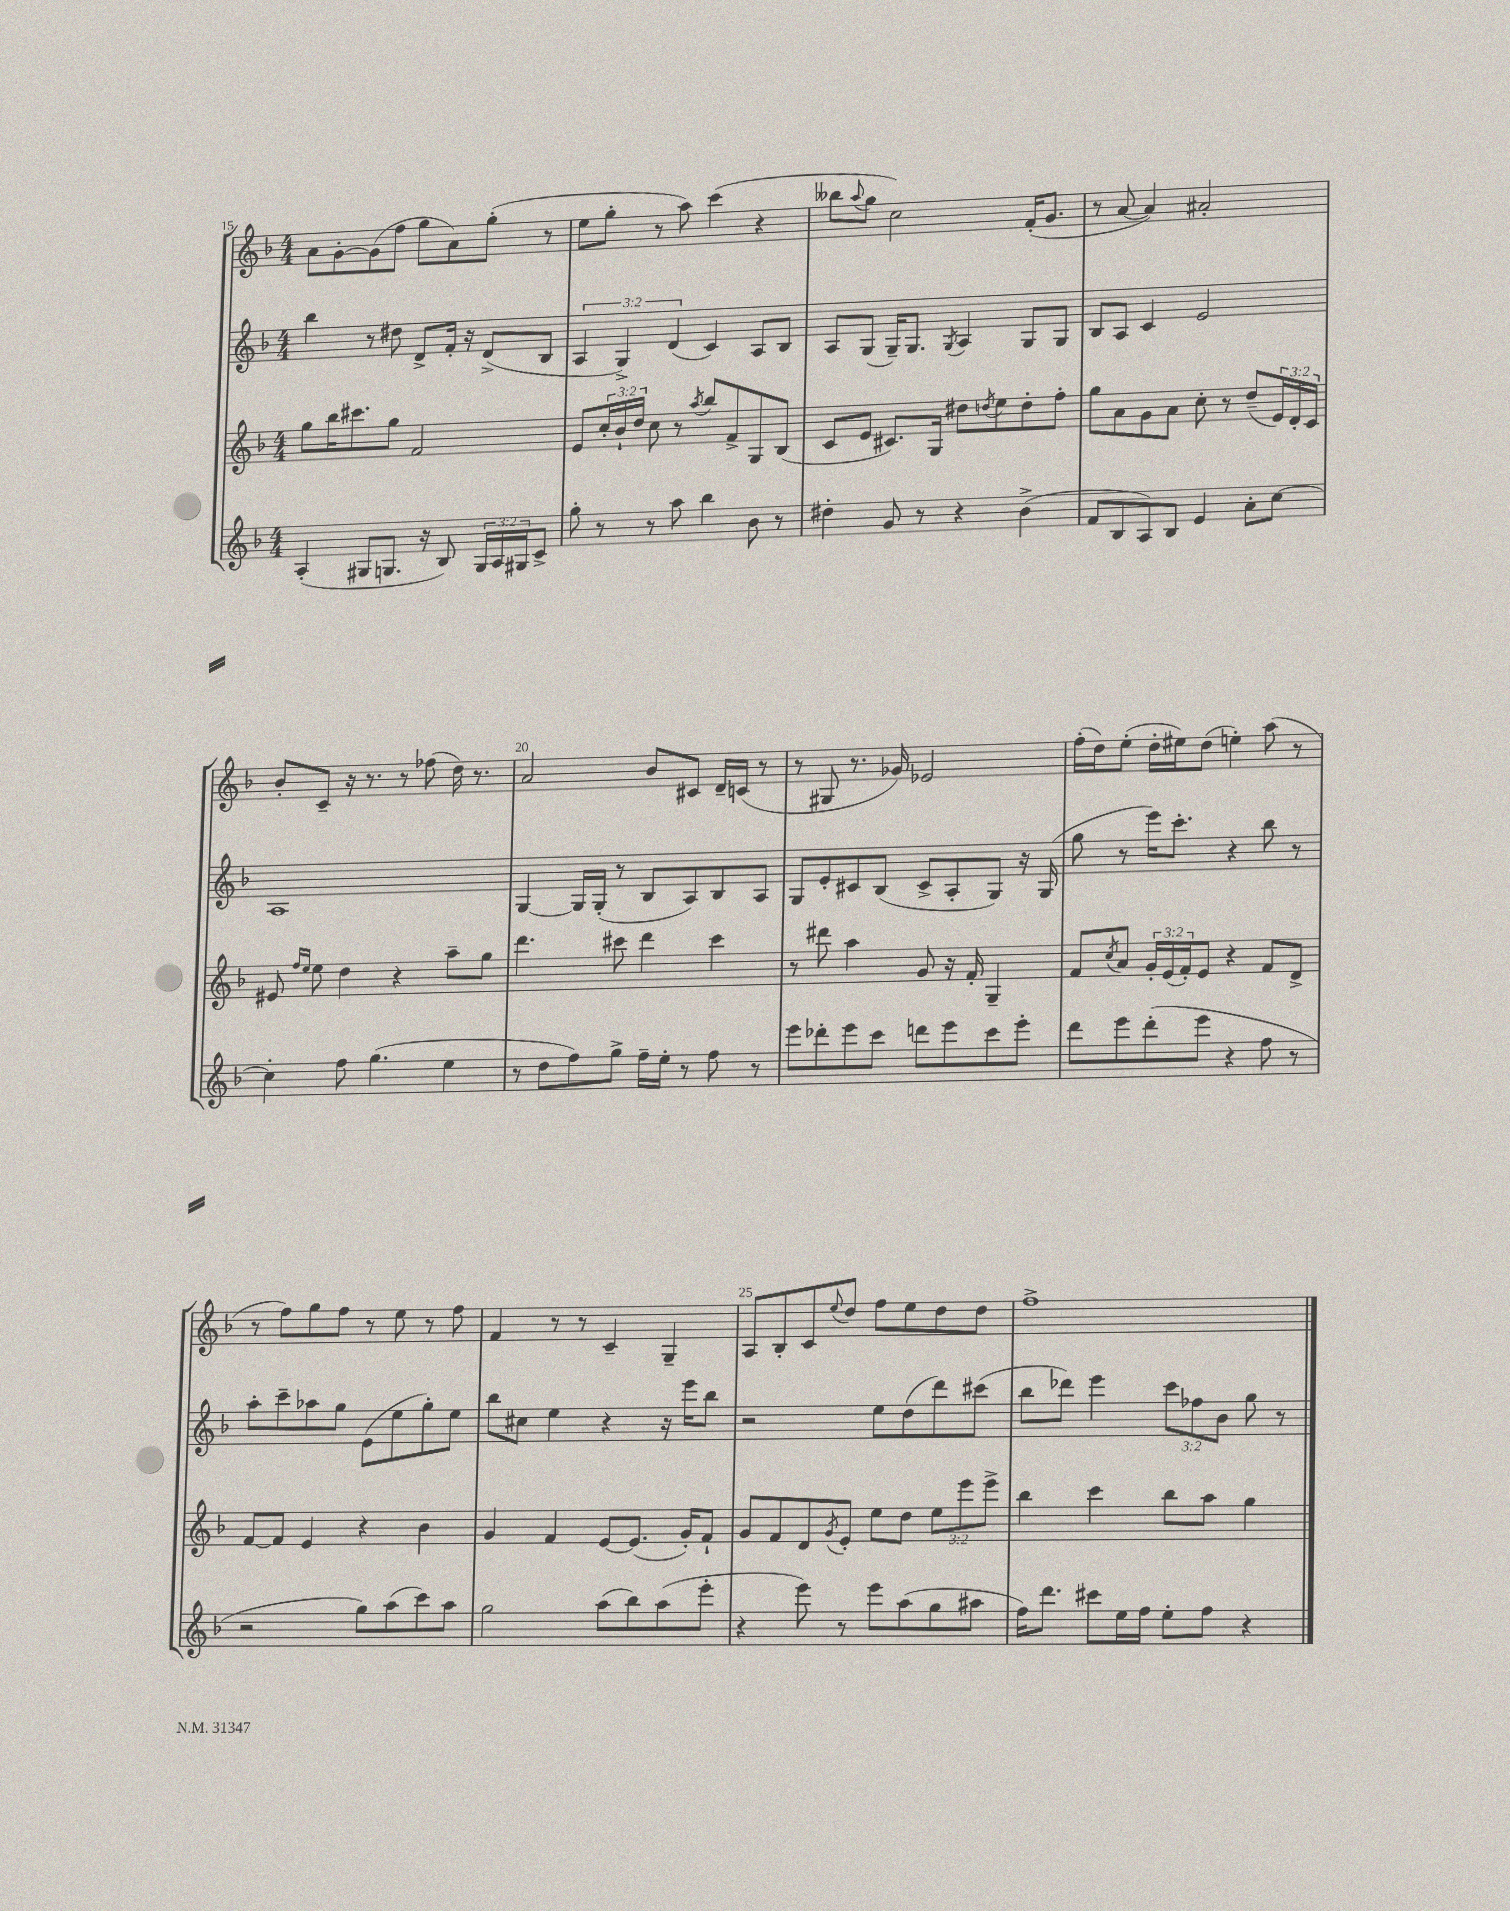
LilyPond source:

<<
\new StaffGroup <<
\new Staff = "s0" {
    \clef treble \key f \major \numericTimeSignature \time 4/4
    a'8 g'8~-. g'8( f''8 g''8 a'8) g''8-.( r8 |
    e''8 g''8-. r8 a''8) c'''4( r4 |
    beses''8 \appoggiatura { a''8 } g''8 c''2) f'16-.( g'8. |
    r8 a'8~ a'4) ais'2-. |
    bes'8-. c'8-- r16 r8. r8 fes''8( d''16) r8. |
    a'2 bes'8 cis'8 d'16-- c'16( r8 |
    r8 gis8 r8. ges'16) ees'2 |
    f''16-.( d''16) e''8-.( d''16-. eis''16) d''8( e''4-.) a''8( r8 |
    r8 f''8) g''8 f''8 r8 e''8 r8 f''8 |
    f'4 r8 r8 c'4-- g4-- |
    a8 bes8-. c'8 \appoggiatura { e''8 } d''8 f''8 e''8 d''8 d''8 |
    f''1-> \bar "|." |
}
\new Staff = "s1" {
    \clef treble \key f \major \numericTimeSignature \time 4/4 \override Staff.TupletNumber.text = #tuplet-number::calc-fraction-text
    bes''4 r8 dis''8 d'8-> f'16-. r16 d'8->( bes8 |
    \tuplet 3/2 { a4 g4->) d'4( } c'4) a8 bes8 |
    a8 g8( g16--) g8. \acciaccatura { g8 } a4 g8 g8 |
    bes8 a8 c'4 e'2 |
    a1 |
    g4~ g16 g16-.( r8 bes8 a8) bes8 a8 |
    g8 e'8-. cis'8 bes8( cis'8-> a8-. g8) r16 g16( |
    g''8 r8 e'''16) c'''8.-. r4 bes''8 r8 |
    a''8-. c'''8-- aes''8 g''8 e'8( e''8 g''8-.) e''8 |
    bes''8 cis''8 e''4 r4 r16 e'''16 bes''8 |
    r2 e''8 d''8( d'''8) cis'''8( |
    bes''8 des'''8) e'''4 \tuplet 3/2 { c'''8 fes''8 bes'8 } g''8 r8 \bar "|." |
}
\new Staff = "s2" {
    \clef treble \key f \major \numericTimeSignature \time 4/4 \override Staff.TupletNumber.text = #tuplet-number::calc-fraction-text
    g''8 bes''16 cis'''8. g''8 f'2 |
    e'8 \tuplet 3/2 { c''16-. bes'16-! d''16 } c''8 r8 \acciaccatura { a''8 } bes''8 f'8-> g8 bes8( |
    c'8 e'8 cis'8.) g16 dis''8 \acciaccatura { d''8 } e''8 d''8-. f''8-. |
    g''8 a'8 g'8 a'8 c''8-. r8 d''8--( \tuplet 3/2 { e'16) d'16-. c'16 } |
    eis'8 \grace { f''16 e''16 } e''8 d''4 r4 a''8-- g''8 |
    d'''4. cis'''8 d'''4 cis'''4 |
    r8 dis'''8 a''4 g'8 r16 f'16-. g4-- |
    f'8 \acciaccatura { c''8 } a'8 \tuplet 3/2 { g'16-. e'16( f'16-.) } e'8 r4 f'8 d'8-> |
    f'8~ f'8 e'4 r4 bes'4 |
    g'4 f'4 e'8~ e'8.( g'16-.) f'8-! |
    g'8 f'8 d'8 \acciaccatura { g'8 } e'8-. e''8 d''8 \tuplet 3/2 { e''8 e'''8 e'''8-> } |
    bes''4 c'''4 bes''8 a''8 g''4 \bar "|." |
}
\new Staff = "s3" {
    \clef treble \key f \major \numericTimeSignature \time 4/4 \override Staff.TupletNumber.text = #tuplet-number::calc-fraction-text
    a4-.( gis8 g8. r16 bes8) \tuplet 3/2 { g16 a16 gis16 } c'8-> |
    g''8-. r8 r8 a''8 bes''4 bes'8 r8 |
    dis''4-. g'8 r8 r4 bes'4->( |
    f'8 bes8 a8) bes8 e'4 a'8-. c''8~ |
    c''4-. f''8 g''4.( e''4 |
    r8 d''8 f''8) g''8-> f''16-- e''16-. r8 f''8 r8 |
    e'''8 des'''8-. e'''8 c'''8 d'''8 e'''8 c'''8 e'''8-. |
    d'''8 e'''8 d'''8-.( e'''8 r4 f''8 r8 |
    r2 g''8) a''8( c'''8) a''8 |
    g''2 a''8( bes''8) a''8( e'''8-. |
    r4 e'''8) r8 e'''8 a''8( g''8 ais''8 |
    f''16) d'''8. cis'''8 e''16 f''16 e''8-. f''8 r4 \bar "|." |
}
>>
>>
\layout { \context { \Score currentBarNumber = #15 \override BarNumber.break-visibility = ##(#f #t #t) barNumberVisibility = #(every-nth-bar-number-visible 5) } }
